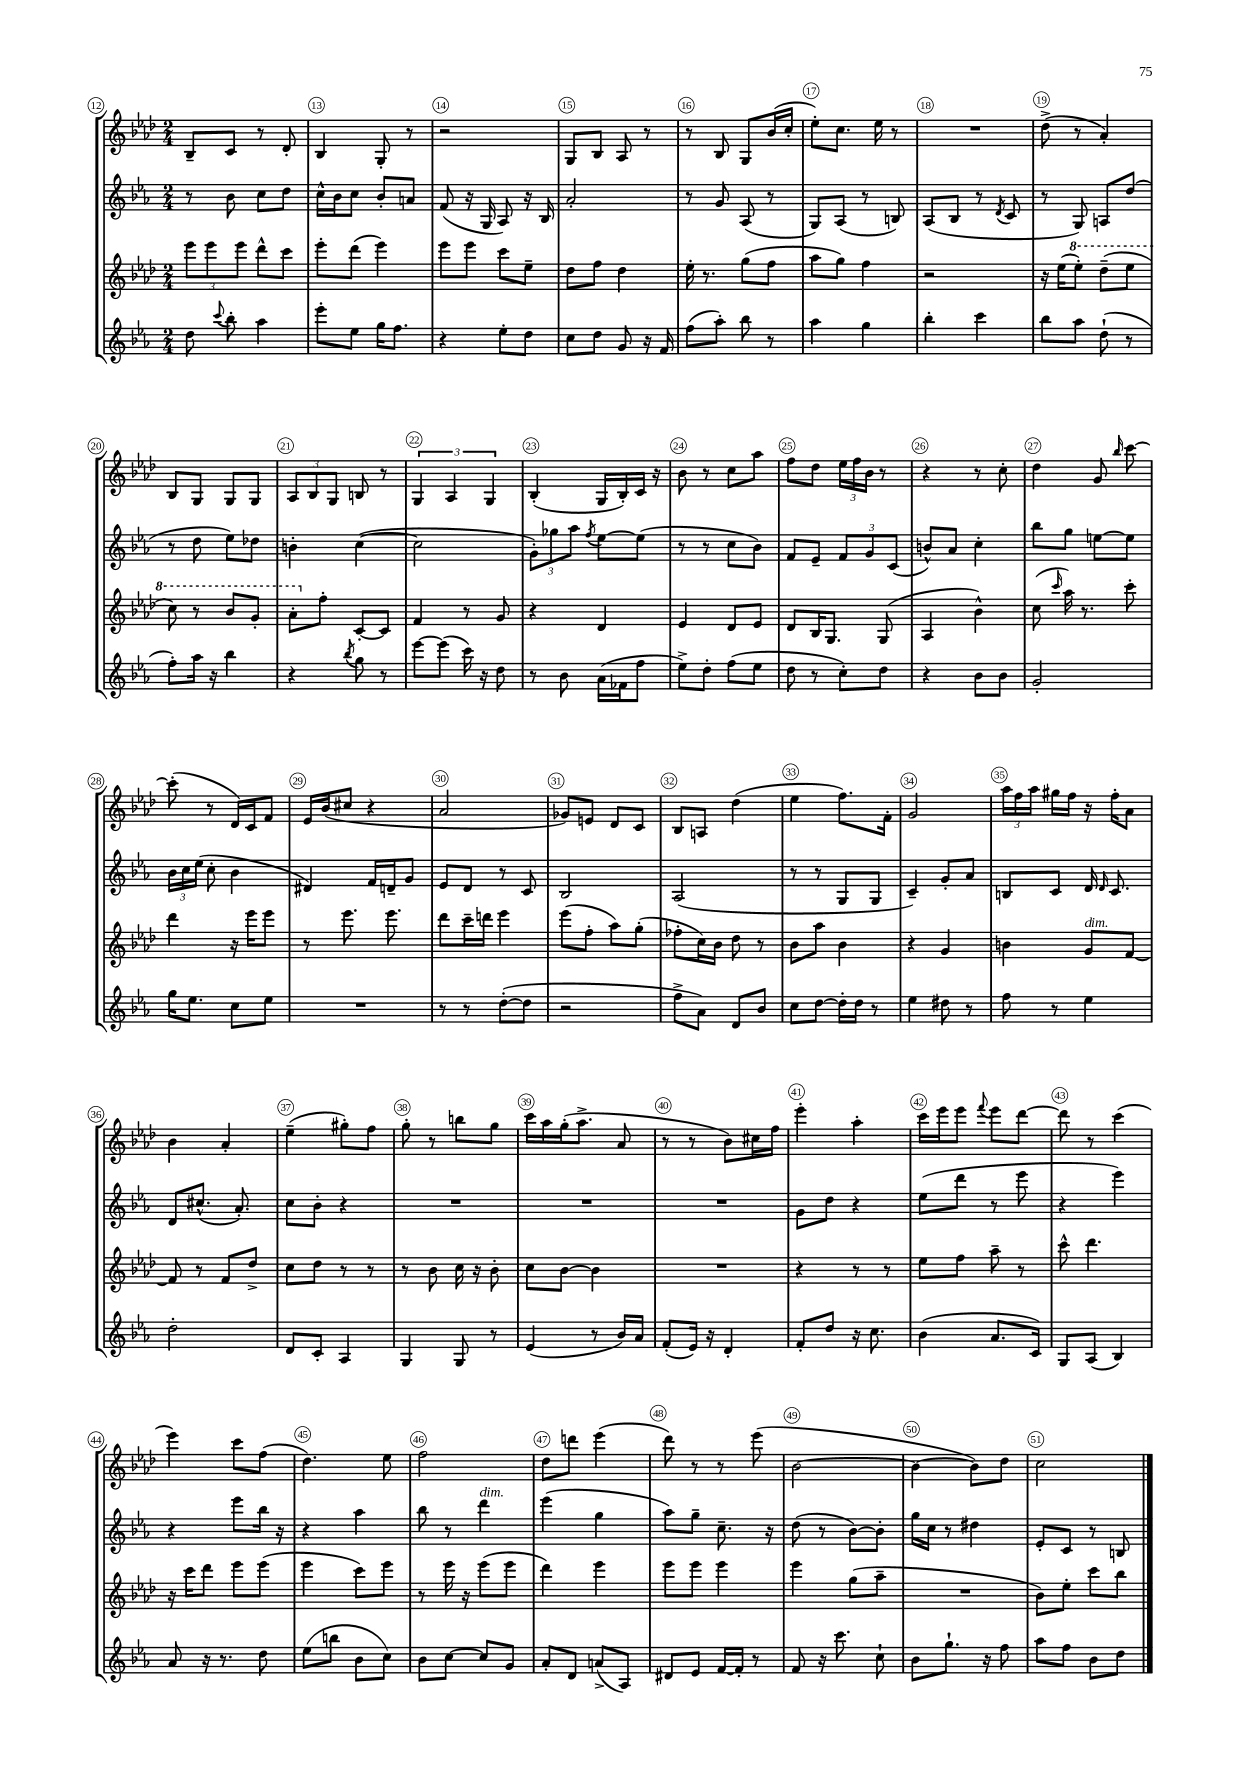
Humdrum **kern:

**kern	**kern	**kern	**kern
*part4	*part3	*part2	*part1
*staff4	*staff3	*staff2	*staff1
*clefG2	*clefG2	*clefG2	*clefG2
*k[b-e-a-]	*k[b-e-a-d-]	*k[b-e-a-]	*k[b-e-a-d-]
*M2/4	*M2/4	*M2/4	*M2/4
=12	=12	=12	=12
8dd\	12eee-\L	8r	8B-~/L
.	12eee-\	.	.
8qqccc/	.	.	.
8bb-'\	.	8b-\	8c/J
.	12eee-\J	.	.
4aa-\	8ddd-^^\L	8cc\L	8r
.	8ccc\J	8dd\J	8d-'/
=13	=13	=13	=13
8eee-'\L	8eee-'\L	16cc^^\LL	4B-/
.	.	16b-\J	.
8ee-\J	(8ddd-\J	8cc\J	.
16gg\KL	4eee-\)	8b-'/L	8G'/
8.ff\J	.	.	.
.	.	8an/J	8r
=14	=14	=14	=14
4r	8eee-\L	(8f/	2r
.	8eee-\J	16r	.
.	.	16G/	.
8ee-'\L	8ccc\L	8A-/)	.
8dd\J	8ee-~\J	16r	.
.	.	16B-/	.
=15	=15	=15	=15
8cc\L	8dd-\L	2a-'/	8G/L
8dd\J	8ff\J	.	8B-/J
8g/	4dd-\	.	8A-/
16r	.	.	8r
16f/	.	.	.
=16	=16	=16	=16
(8ff\L	16ee-'\	8r	8r
.	8.r	.	.
8aa-'\J)	.	8g/	8B-/
8bb-\	(8gg\L	(8A-/	8G/L
8r	8ff\J	8r	(16b-/L
.	.	.	16cc'/JJ
=17	=17	=17	=17
4aa-\	8aa-\L	8G/L)	8ee-'\L)
.	8gg\J)	(8A-/J	8.cc\J
4gg\	4ff\	8r	.
.	.	.	16ee-\
.	.	8Bn/)	8r
=18	=18	=18	=18
4bb-'\	2r	(8A-/L	2r
.	.	8B-/J	.
4ccc\	.	8r	.
.	.	8qd/	.
.	.	8c/	.
=19	=19	=19	=19
8bb-\L	16r	8r	(8dd-^\
.	(16ee-\KL	.	.
*	*8va	*	*
8aa-\J	8eee-'\J)	8G/)	8r
(8dd`\	(8ddd-~\L	8An/L	4a-'/)
8r	8eee-\J	(8dd/J	.
!!LO:LB:g=z
=20	=20	=20	=20
8ff'\L)	8ccc\)	8r	8B-/L
16aa-\Jk	8r	8dd\	8G/J
16r	.	.	.
4bb-\	8bb-/L	8ee-\L)	8G/L
.	8gg'/J	8dd-X\J	8G/J
=21	=21	=21	=21
4r	8aa-'\L	4bn'\	12A-/L
.	.	.	12B-/
*	*X8va	*	*
.	8ff'\J	.	.
.	.	.	12G/J
8qbb-/	.	.	.
8gg\	[8c'/L	([4cc\	8Bn/
8r	8c/J]	.	8r
=22	=22	=22	=22
[8eee-\L	4f/	2cc\]	6G/
(8eee-\J]	.	.	.
.	.	.	6A-/
16ccc\)	8r	.	.
16r	.	.	.
.	.	.	6G/
8dd\	8g/	.	.
=23	=23	=23	=23
8r	4r	12g'\L)	(4B-'/
.	.	12gg-X\	.
8b-\	.	.	.
.	.	12aa-\J	.
.	.	8qff/	.
(16a-\LL	4d-/	[8ee-\L	16G/LL
16f-X\J	.	.	16B-'/)
8ff\J	.	(8ee-\J]	16c/JJ
.	.	.	16r
=24	=24	=24	=24
8ee-^\L)	4e-/	8r	8b-\
8dd'\J	.	8r	8r
(8ff\L	8d-/L	8cc\L	8cc\L
8ee-\J	8e-/J	8b-\J)	8aa-\J
=25	=25	=25	=25
8dd\	8d-/L	8f/L	8ff\L
8r	16B-/K	8e-~/J	8dd-\J
.	8.G/J	.	.
8cc'\L)	.	12f/L	24ee-\LL
.	.	.	24ff\
.	.	12g/	24b-\JJ
8dd\J	(8G/	.	8r
.	.	(12c/J	.
=26	=26	=26	=26
4r	4A-/	8bn^^/L)	4r
.	.	8a-/J	.
8b-\L	4b-^^\)	4cc'\	8r
8b-\J	.	.	8cc'\
=27	=27	=27	=27
2g'/	(8cc\	8bb-\L	4dd-\
.	16qqccc/	.	.
.	16aa-\)	8gg\J	.
.	8.r	.	.
.	.	[8een\L	8g/
.	.	.	16qqbb-/
.	8ccc'\	8ee\J]	[8ccc\
!!LO:LB:g=z
=28	=28	=28	=28
16gg\KL	4ddd-\	24b-\LL	(8ccc'\]
.	.	24cc\	.
8.ee-\J	.	.	.
.	.	(24ee-\JJ	.
.	.	8cc'\	8r
8cc\L	16r	4b-\	16d-/LL)
.	16eee-\KL	.	16c/J
8ee-\J	8eee-\J	.	8f/J
=29	=29	=29	=29
2r	8r	4d#X/)	16e-/LL
.	.	.	(16b-/J
.	8.eee-\	.	8cc#X/J
.	.	16f/LL	4r
.	8.eee-\	16dn~/J	.
.	.	8g/J	.
=30	=30	=30	=30
8r	8ddd-\L	8e-/L	2a-/
8r	16ccc~\L	8d/J	.
.	16dddn\JJ	.	.
([8dd'\L	4eee-\	8r	.
8dd\J]	.	8c/	.
=31	=31	=31	=31
2r	(8eee-\L	2B-/	8g-X/L)
.	8ff'\J	.	8en/J
.	8aa-\L)	.	8d-/L
.	(8gg'\J	.	8c/J
=32	=32	=32	=32
8ff^\L	8ff-X'\L	(2A-/	8B-/L
8a-\J)	16cc\L)	.	8An/J
.	16b-\JJ	.	.
8d/L	8dd-\	.	(4dd-\
8b-/J	8r	.	.
=33	=33	=33	=33
8cc\L	8b-\L	8r	4ee-\
[8dd\J	8aa-\J	8r	.
16dd'\LL]	4b-\	8G/L	8.ff\L)
16dd\JJ	.	.	.
8r	.	8G/J	.
.	.	.	16f'\Jk
=34	=34	=34	=34
4ee-\	4r	4c~/)	2g/
8dd#X\	4g/	8g'/L	.
8r	.	8a-/J	.
=35	=35	=35	=35
8ff\	4bn\	8Bn/L	24aa-\LL
.	.	.	24ff\
.	.	.	24aa-\JJ
8r	.	8c/J	16gg#X\LL
.	.	.	16ff\JJ
!	!LO:TX:a:i:t=dim.	!	!
4ee-\	8g/L	16d/	16r
.	.	16qqd/	.
.	.	8.c/	16ff'\KL
.	[8f/J	.	8a-\J
!!LO:LB:g=z
=36	=36	=36	=36
2dd'\	8f/]	8d/L	4b-\
.	8r	(8.cc#X^^/J	.
.	8f/L	.	4a-'/
.	.	8.a-'/)	.
.	8dd-^/J	.	.
=37	=37	=37	=37
8d/L	8cc\L	8cc\L	(4ee-~\
8c'/J	8dd-\J	8b-'\J	.
4A-/	8r	4r	8gg#X'\L)
.	8r	.	8ff\J
=38	=38	=38	=38
4G/	8r	2r	8gg'\
.	8b-\	.	8r
8G/	16cc\	.	8bbn\L
.	16r	.	.
8r	8b-'\	.	8gg\J
=39	=39	=39	=39
(4e-/	8cc\L	2r	16ccc\LL
.	.	.	16aa-\
.	[8b-\J	.	(16gg'\J
.	.	.	8.aa-^\J
8r	4b-\]	.	.
16b-/LL)	.	.	8a-/
16a-/JJ	.	.	.
=40	=40	=40	=40
(8f'/L	2r	2r	8r
16e-/Jk)	.	.	8r
16r	.	.	.
4d'/	.	.	8b-\L)
.	.	.	16cc#X\L
.	.	.	16ff\JJ
=41	=41	=41	=41
8f'/L	4r	8g\L	4eee-'\
8dd/J	.	8dd\J	.
16r	8r	4r	4aa-'\
8.cc\	.	.	.
.	8r	.	.
=42	=42	=42	=42
(4b-\	8ee-\L	(8ee-\L	16ccc\LL
.	.	.	16eee-\J
.	8ff\J	8ddd\J	8eee-\J
.	.	.	8qqfff/
8.a-/L	8aa-~\	8r	8eee-\L
.	8r	8eee-\	[8ddd-\J
16c/Jk)	.	.	.
=43	=43	=43	=43
8G/L	8ccc^^\	4r	8ddd-\]
(8A-/J	4.ddd-\	.	8r
4B-/)	.	4eee-\)	(4ccc\
!!LO:LB:g=z
=44	=44	=44	=44
8a-/	16r	4r	4eee-\)
.	16ccc\KL	.	.
16r	8ddd-\J	.	.
8.r	.	.	.
.	8eee-\L	8eee-\L	8ccc\L
8dd\	(8eee-\J	16bb-\Jk	(8ff\J
.	.	16r	.
=45	=45	=45	=45
(8ee-\L	4eee-\	4r	4.dd-\)
8bbn\J	.	.	.
8b-\L	8ccc\L)	4aa-\	.
8cc\J)	8eee-\J	.	8ee-\
=46	=46	=46	=46
8b-\L	8r	8bb-\	2ff\
[8cc\J	16eee-\	8r	.
.	16r	.	.
!	!	!LO:TX:a:i:t=dim.	!
8cc/L]	(8eee-\L	4ddd\	.
8g/J	8eee-\J	.	.
=47	=47	=47	=47
8a-'/L	4ddd-\)	(4eee-\	8dd-\L
8d/J	.	.	8dddn\J
(8an^/L	4eee-\	4gg\	(4eee-\
8A-/J)	.	.	.
=48	=48	=48	=48
8d#X/L	8eee-\L	8aa-\L)	8ddd-\)
8e-/J	8eee-\J	8gg~\J	8r
[16f/LL	4eee-\	8.cc~\	8r
16f'/JJ]	.	.	.
8r	.	.	(8eee-\
.	.	16r	.
=49	=49	=49	=49
8f/	4eee-\	(8dd\	[2b-\
16r	.	8r	.
8.ccc\	.	.	.
.	(8gg\L	[8b-\L)	.
8cc`\	8aa-~\J	8b-'\J]	.
=50	=50	=50	=50
8b-\L	2r	16gg\LL	4b-\_
.	.	16cc\JJ	.
8.gg`\J	.	8r	.
.	.	4dd#X\	8b-\L])
16r	.	.	.
8ff\	.	.	8dd-\J
=51	=51	=51	=51
8aa-\L	8b-\L)	8e-'/L	2cc\
8ff\J	8ee-'\J	8c/J	.
8b-\L	8ccc\L	8r	.
8dd\J	8bb-\J	8Bn/	.
==	==	==	==
*-	*-	*-	*-
